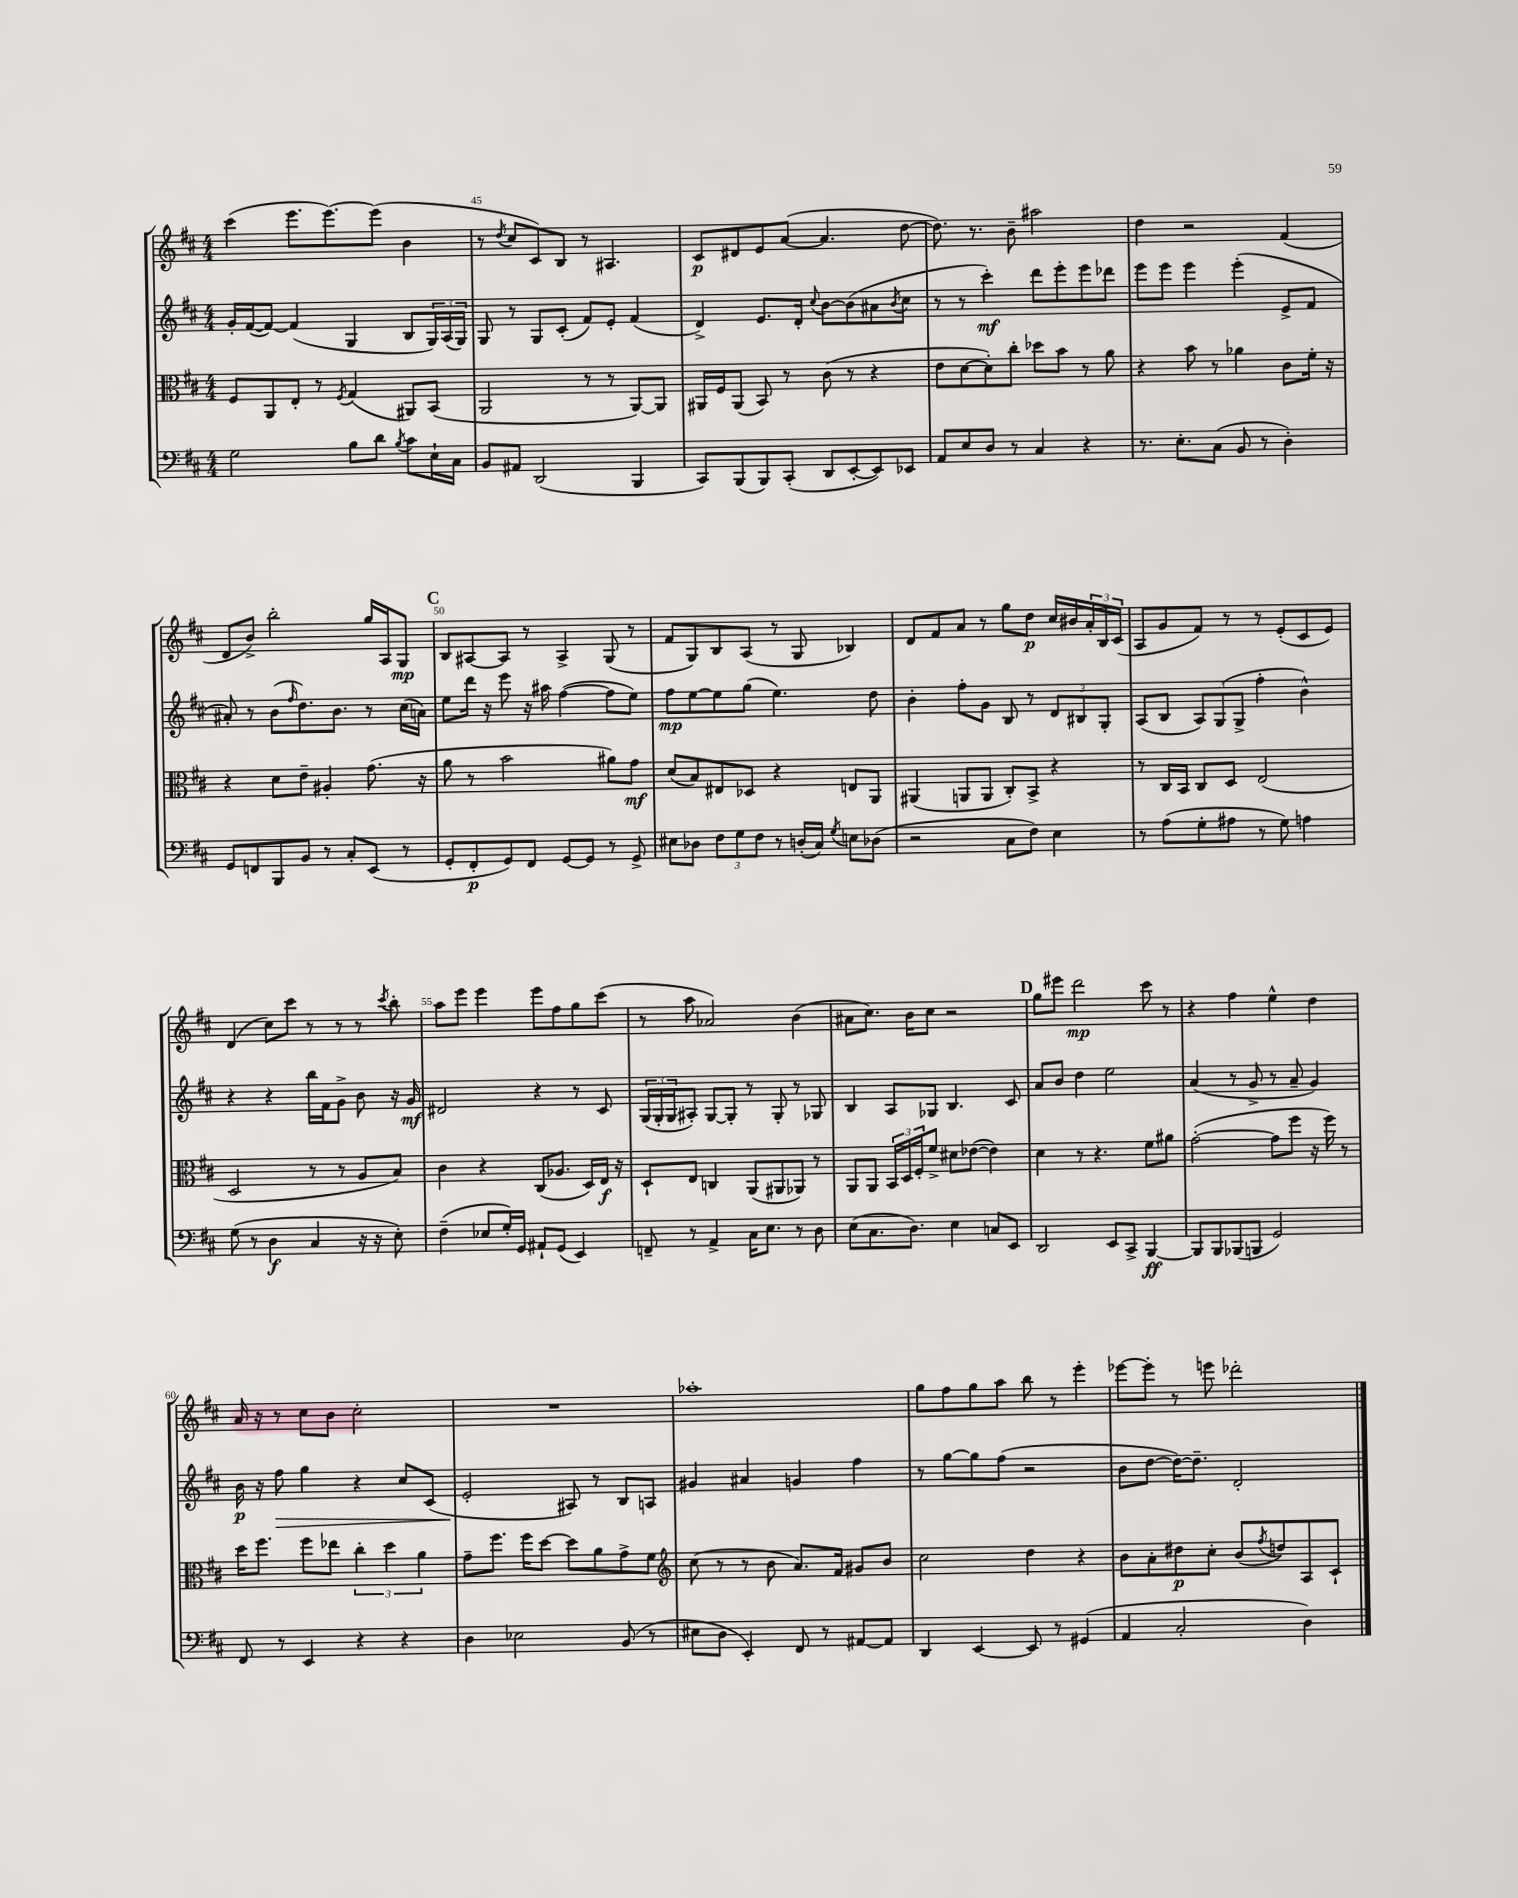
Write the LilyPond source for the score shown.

<<
\new StaffGroup <<
\new Staff = "s0" {
    \clef treble \key d \major \numericTimeSignature \time 4/4
    cis'''4( e'''8. e'''8.~) e'''8( b'4 |
    r8 \acciaccatura { d''8 } cis''8 cis'8) b8 r8 ais4. |
    cis'8\p dis'8 e'8 a'8~( a'4. d''8~ |
    d''8.) r8. b'8-- ais''2 |
    d''4 r2 fis'4( |
    d'8 b'8->) b''2-. g''16 a16 g8\mp |
    \mark \markup { \bold "C" } b8 ais8~ ais8 r8 ais4-> g8( r8 |
    fis'8 g8) b8 a8( r8 g8 bes4) |
    d'8 fis'8 a'8 r8 g''8 d''8\p cis''16 bis'16 \tuplet 3/2 { a'16-. b16 cis'16( } |
    a8 g'8 fis'8) r8 r8 e'8-.( cis'8 e'8) |
    d'4( cis''8) cis'''8 r8 r8 r8 \acciaccatura { cis'''8 } b''8-. |
    a''8 e'''8 e'''4 e'''8 fis''8 g''8 cis'''8( |
    r8 a''8 aes'2) b'4( |
    ais'8 cis''8.) b'16 cis''8 r2 |
    \mark \markup { \bold "D" } g''8 eis'''8 d'''2\mp cis'''8 r8 |
    r4 fis''4 e''4-^ d''4 |
    a'16 r16 r8 cis''8 b'8 cis''2-. |
    R1 |
    aes''1-. |
    g''8 fis''8 g''8 a''8 b''8 r8 e'''4-. |
    ees'''8~ ees'''8-. r8 e'''8 des'''2-. \bar "|." |
}
\new Staff = "s1" {
    \clef treble \key d \major \numericTimeSignature \time 4/4
    g'16-. fis'16~( fis'8~) fis'4( g4 b8 \tuplet 3/2 { g16) a16( g16) } |
    g8 r8 g8 cis'8-.( fis'8) e'8-. fis'4( |
    d'4->) e'8. d'16-. \appoggiatura { cis''8 } b'8~ b'8( ais'8 \acciaccatura { b'8 } cis''8 |
    r8 r8 cis'''4-.\mf) d'''8 e'''8-. e'''8 des'''8 |
    e'''8 e'''8 e'''4 e'''4-.( e'8-> fis'8 |
    ais'8-.) r8 b'8( \grace { fis''16 } d''8.) b'8. r8 cis''16( a'16) |
    \mark \markup { \bold "C" } e''8 d'''16 r16 e'''8 r16 ais''16 fis''4~( fis''8 e''8) |
    fis''8\mp e''8~ e''8 g''8( e''4.) d''8 |
    b'4-. fis''8-. g'8 b8 r8 \tuplet 3/2 { d'8 bis8 g8-. } |
    a8( b8 \tuplet 3/2 { a8) g8( g8-> } fis''4-. b'4-^) |
    r4 r4 b''16 fis'16 g'8-> b'8 r16 g'16\mf |
    dis'2 r4 r8 cis'8 |
    \tuplet 3/2 { g16( g16-. g16 } ais8-.) g8~ g8-. r8 g8-. r8 ges8 |
    b4 a8 ges8 b4. cis'8 |
    \mark \markup { \bold "D" } a'8 b'8 d''4 e''2 |
    a'4( r8 g'8-> r8 a'8-- g'4) |
    b'16\p r16 fis''8\> g''4 r4 cis''8 cis'8( |
    e'2-.\! ais8) r8 b8 a8 |
    gis'4 ais'4 g'4 fis''4 |
    r8 g''8~ g''8 fis''8( r2 |
    b'8 d''8~ d''16~) d''8.-- d'2-. \bar "|." |
}
\new Staff = "s2" {
    \clef alto \key d \major \numericTimeSignature \time 4/4
    fis8 a,8 e8-. r8 \acciaccatura { fis8 } g4( ais,8) b,8( |
    a,2 r8 r8 a,8~) a,8 |
    ais,16 fis16 ais,8( b,8) r8 cis'8( r8 r4 |
    e'8 d'8~ d'8-.) cis''8-. des''8 b'8 r8 a'8 |
    r4 b'8 r8 aes'4 cis'8 fis'16-. r16 |
    r4 d'8 e'8-- ais4-. g'8.( r16 |
    \mark \markup { \bold "C" } a'8 r8 b'2 ais'8) g'8\mf |
    d'8( b8) eis8 des8 r4 e8 a,8 |
    ais,4( a,8 a,8 cis8-.) b,8-> r4 |
    r8 cis16 b,16 cis8 d8 e2( |
    d2 r8 r8 a8 b8) |
    cis'4 r4 cis8( aes8. d16) e16\f r16 |
    d8-! e8 c4 a,8( ais,8 aes,8) r8 |
    a,8 a,8 \tuplet 3/2 { b,16 d16 fis16-. } fis'8-> dis'8 ees'8~( ees'4) |
    \mark \markup { \bold "D" } d'4 r8 r4. fis'8 ais'8 |
    g'2~-.( g'8 fis''8 r16 fis''16) r8 |
    d''16 fis''8. fis''8 ees''8 \tuplet 3/2 { cis''4-. d''4 a'4 } |
    g'8-- fis''8. fis''16 d''8~ d''8 a'8 g'8-> fis'8 |
    \clef treble cis''8( r8 r8 b'8 a'8.) fis'16 gis'8 b'8 |
    cis''2 d''4 r4 |
    b'8 a'8-. dis''8\p cis''8-. b'8( \acciaccatura { fis''8 } d''8) a8 cis'8-! \bar "|." |
}
\new Staff = "s3" {
    \clef bass \key d \major \numericTimeSignature \time 4/4
    g2 b8 d'8 \acciaccatura { b8 } cis'8 e16-! cis16 |
    b,8 ais,8 d,2( b,,4 |
    cis,8) b,,8( b,,8) cis,8-.( d,8 e,8~-. e,8) ees,8 |
    a,8 e8 d8 r8 cis4 r4 |
    r8. e8.-. cis8( b,8 r8 d4-.) |
    g,8 f,8 b,,8 b,8 r8 cis8-. e,8( r8 |
    \mark \markup { \bold "C" } g,8-. fis,8-.\p g,8) fis,8 g,8~ g,8 r8 g,8-> |
    eis8 des8 \tuplet 3/2 { fis8 g8 fis8 } r8 d16-.( cis16) \acciaccatura { g8 } e8 des8( |
    r2 cis8 fis8) e4 |
    r8 a8( g8-. ais8 r8 g8) a4 |
    g8( r8 d4\f cis4 r16 r16 e8-.) |
    fis4--( ees8 g16-.) g,16 ais,8-! g,8( e,4) |
    f,8-- r8 a,4-> cis16 e8. r8 d8 |
    e8( cis8. d8.) e4 c8 e,8 |
    \mark \markup { \bold "D" } d,2 e,8 cis,8-> b,,4~\ff |
    b,,8 b,,8 bes,,8( b,,8 g,2) |
    fis,8 r8 e,4 r4 r4 |
    d4 ees2 b,8( r8 |
    eis8 d8 e,4-.) fis,8 r8 ais,8~ ais,8 |
    d,4 e,4~ e,8 r8 gis,4( |
    a,4 cis2-. d4) \bar "|." |
}
>>
>>
\layout { \context { \Score currentBarNumber = #44 \override BarNumber.break-visibility = ##(#f #t #t) barNumberVisibility = #(every-nth-bar-number-visible 5) } }
